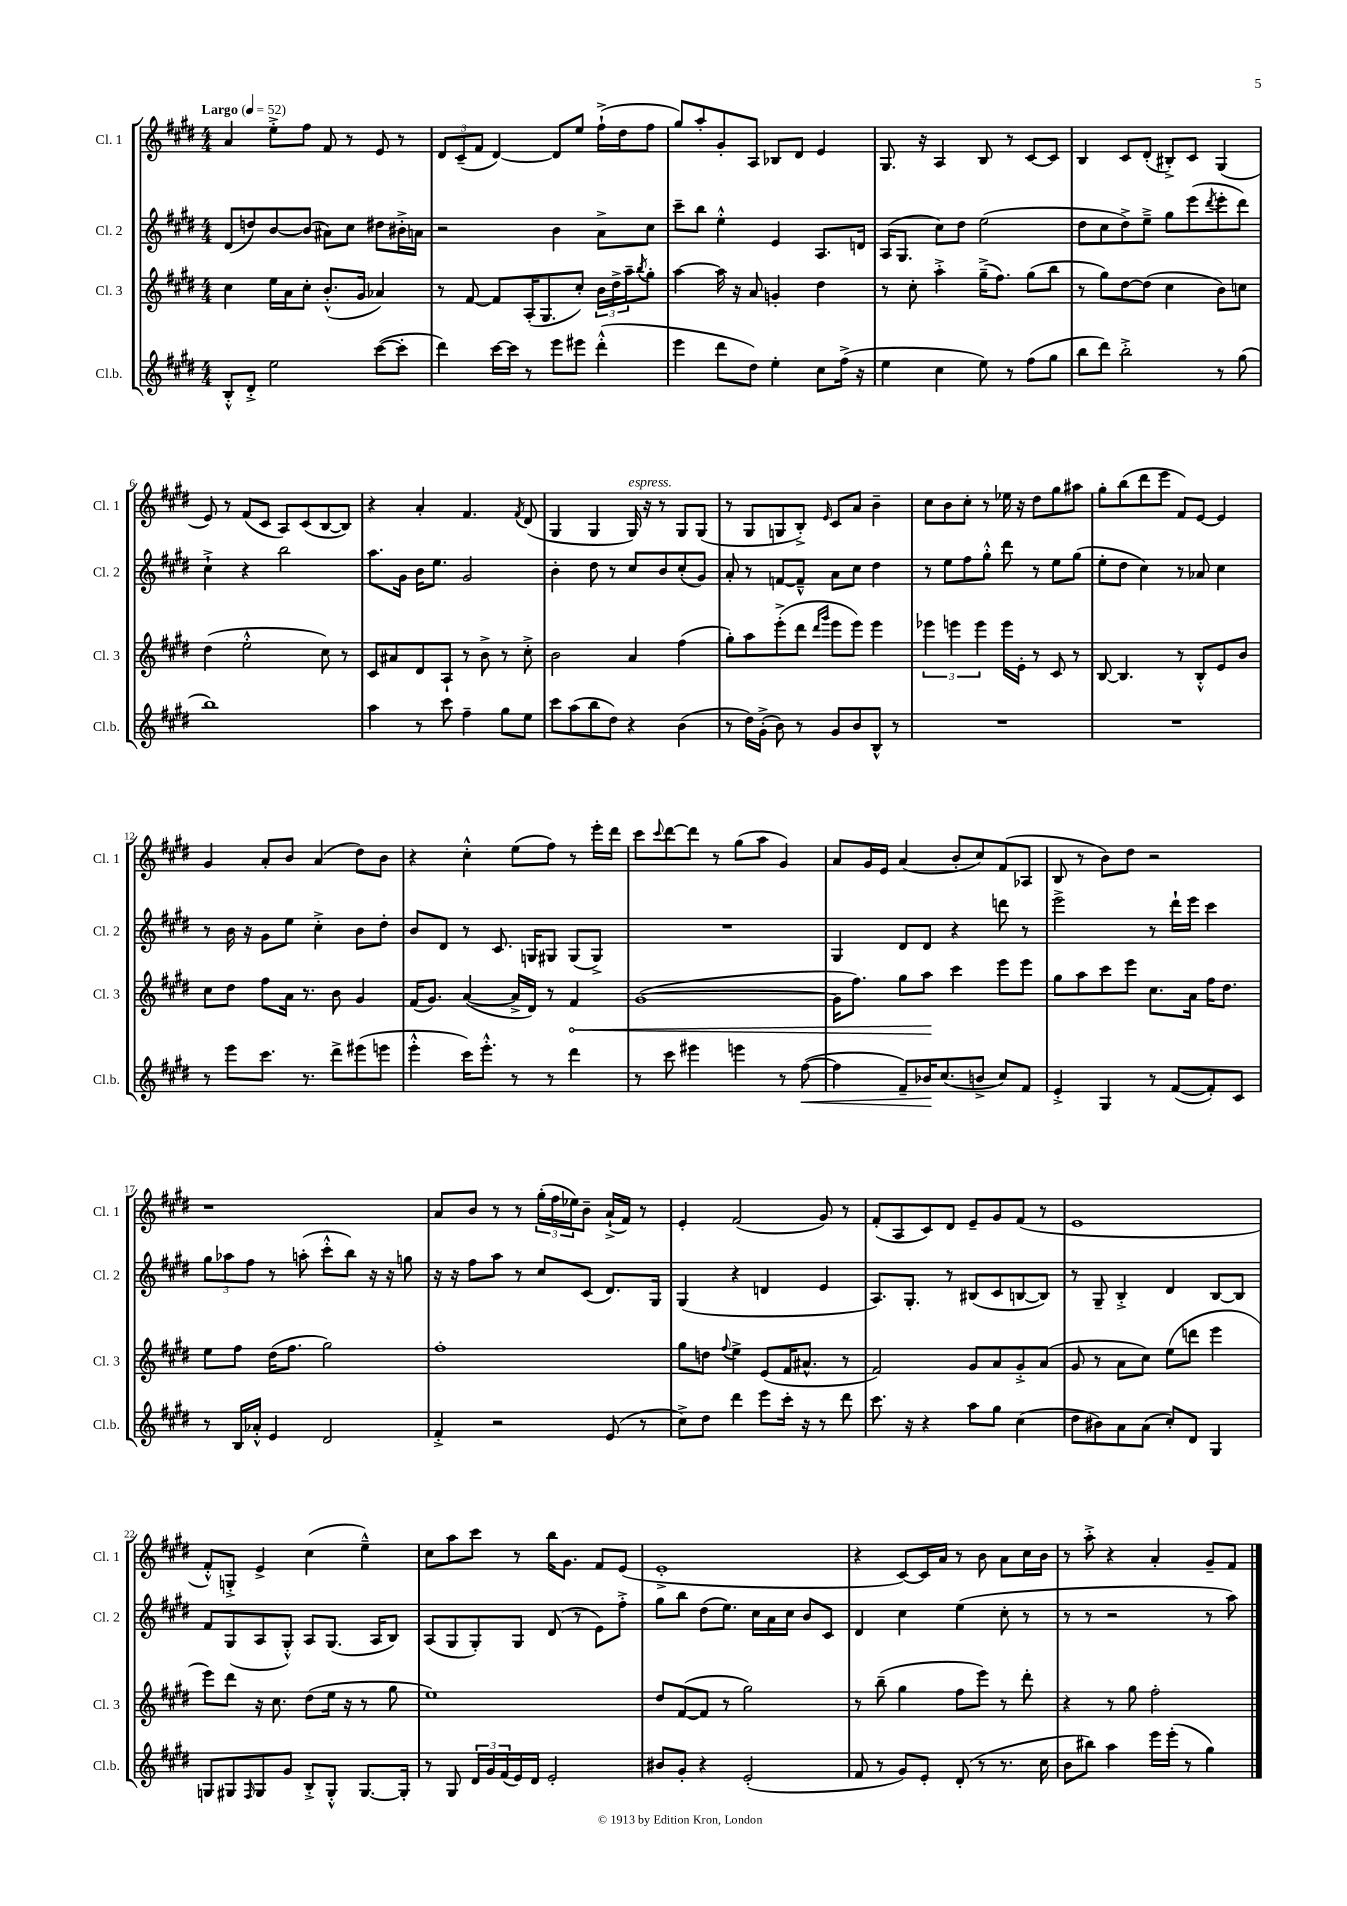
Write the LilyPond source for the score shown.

<<
\new StaffGroup <<
\new Staff = "s0" \with { instrumentName = "Cl. 1" shortInstrumentName = "Cl. 1" } {
    \clef treble \key e \major \numericTimeSignature \time 4/4 \tempo "Largo" 4 = 52
    a'4 e''8-.-> fis''8 fis'8 r8 e'8 r8 |
    \tuplet 3/2 { dis'8 cis'8--( fis'8 } dis'4~) dis'8 e''8 fis''16-!->( dis''16 fis''8 |
    gis''8) a''8-. gis'8-. a8 bes8 dis'8 e'4 |
    gis8. r16 a4 b8 r8 cis'8~ cis'8 |
    b4 cis'8 dis'8-.( bis8-.->) cis'8 gis4( |
    e'8) r8 fis'8( cis'8 a8) cis'8( b8~ b8) |
    r4 a'4-. fis'4. \acciaccatura { fis'8 } dis'8( |
    gis4 gis4 gis16^\markup { \italic "espress." }) r16 r8 gis8 gis8( |
    r8 gis8 g8 b8-.->) \grace { e'16 } cis'8 a'8 b'4-- |
    cis''8 b'8 cis''8-. r8 ees''16 r16 dis''8 gis''8 ais''8 |
    gis''8-. b''8( dis'''8 e'''8 fis'8) e'8~ e'4 |
    gis'4 a'8-. b'8 a'4( dis''8) b'8 |
    r4 cis''4-.-^ e''8( fis''8) r8 e'''16-. dis'''16 |
    cis'''8 \appoggiatura { cis'''8 } dis'''8~ dis'''8 r8 gis''8( a''8 gis'4) |
    a'8 gis'16 e'16 a'4( b'8-. cis''8) fis'8( aes8 |
    b8 r8 b'8) dis''8 r2 |
    r1 |
    a'8 b'8 r8 r8 \tuplet 3/2 { gis''16-.( fis''16 ees''16) } b'8-- a'16-!->( fis'16) r8 |
    e'4-. fis'2( gis'8) r8 |
    fis'8-.( a8 cis'8) dis'8 e'8-- gis'8 fis'8( r8 |
    e'1 |
    fis'8-.-^) g8-.-> e'4-> cis''4( e''4---^) |
    cis''8 a''8 cis'''8 r8 b''16 gis'8. fis'8 e'8( |
    e'1-.-> |
    r4 cis'8~) cis'16 a'16 r8 b'8 a'8 cis''16 b'16 |
    r8 a''8-.-> r4 a'4-. gis'8-- fis'8 \bar "|." |
}
\new Staff = "s1" \with { instrumentName = "Cl. 2" shortInstrumentName = "Cl. 2" } {
    \clef treble \key e \major \numericTimeSignature \time 4/4
    dis'8( d''8) b'8~ b'8( ais'8) cis''8 dis''8 bis'16-.-> a'16 |
    r2 b'4 a'8-> cis''8 |
    cis'''8-- b''8 e''4-.-^ e'4 a8. d'16 |
    a16( gis8. cis''8) dis''8 e''2( |
    dis''8 cis''8 dis''8->) e''8---> gis''8 e'''8( \acciaccatura { dis'''8 } e'''8-. dis'''8) |
    cis''4-!-> r4 b''2 |
    a''8. gis'16 b'16 e''8. gis'2 |
    b'4-. dis''8 r8 cis''8 b'8 cis''8-.( gis'8) |
    a'8-. r8 f'8~ f'8---^ a'8 cis''8 dis''4 |
    r8 e''8 fis''8 gis''8-.-^ dis'''8 r8 e''8 gis''8( |
    e''8-. dis''8 cis''4) r8 aes'8 cis''4 |
    r8 b'16 r16 gis'8 e''8 cis''4-.-> b'8 dis''8-. |
    b'8 dis'8 r8 cis'8. g16 gis8 gis8( gis8->) |
    R1 |
    gis4 dis'8 dis'8 r4 d'''8 r8 |
    e'''2-> r8 dis'''16-! e'''16 cis'''4 |
    \tuplet 3/2 { gis''8 aes''8 fis''8 } r8 a''8-.( cis'''8-.-^ b''8) r16 r16 g''8 |
    r16 r16 fis''8 a''8 r8 cis''8 cis'8( dis'8.) gis16 |
    gis4( r4 d'4 e'4 |
    a8.) gis8.-. r8 bis8( cis'8 b8~ b8) |
    r8 gis8-- b4-.-> dis'4 b8~ b8 |
    fis'8 gis8( a8 gis8-.-^) a8 gis8.( a16 b8) |
    a8( gis8 gis8-.) gis8 dis'8( r8 e'8) fis''8-.-> |
    gis''8 b''8 dis''8( e''8.) cis''16 a'16 cis''16 b'8 cis'8 |
    dis'4 cis''4 e''4( cis''8-. r8 |
    r8 r8 r2 r8 a''8) \bar "|." |
}
\new Staff = "s2" \with { instrumentName = "Cl. 3" shortInstrumentName = "Cl. 3" } {
    \clef treble \key e \major \numericTimeSignature \time 4/4
    cis''4 e''16 a'16 cis''8-. b'8.-.-^( gis'16 aes'4) |
    r8 fis'8~ fis'8 a16-.( gis8. cis''8-.) \tuplet 3/2 { b'16 dis''16-> a''16-- } \acciaccatura { b''8 } gis''8-. |
    a''4~ a''16 r16 a'8 g'4-. dis''4 |
    r8 cis''8-. a''4-.-> gis''16--->( fis''8.) gis''8( b''8 |
    r8 gis''8) dis''8~ dis''8( cis''4 b'8) c''8 |
    dis''4( e''2-.-^ cis''8) r8 |
    cis'8 ais'8 dis'8 a8-! r8 b'8-> r8 cis''8-.-> |
    b'2 a'4 fis''4( |
    gis''8-.) a''8 e'''8-.->( dis'''8 \grace { dis'''16 gis'''16 } e'''8 e'''8) e'''4 |
    \tuplet 3/2 { ees'''4 e'''4 e'''4 } e'''16 e'16-. r8 cis'8 r8 |
    b8~ b4. r8 b8-.-^ e'8 b'8 |
    cis''8 dis''8 fis''8 a'16 r8. b'8 gis'4 |
    fis'16( gis'8.) a'4~( a'16-> dis'16) r8 \once \override Hairpin.circled-tip = ##t fis'4\< |
    gis'1~( |
    gis'16 fis''8.) gis''8 a''8\! cis'''4 e'''8 e'''8 |
    gis''8 a''8 cis'''8 e'''8 cis''8. a'16 fis''16 dis''8. |
    e''8 fis''8 dis''16( fis''8. gis''2) |
    fis''1-. |
    gis''8 d''8 \appoggiatura { fis''8 } e''4-> e'8( fis'16 ais'8.-^ r8 |
    fis'2) gis'8 a'8 gis'8-.-> a'8( |
    gis'8 r8 a'8 cis''8) e''8( d'''8 e'''4 |
    e'''8) dis'''8 r16 cis''8. dis''8( e''16 r16 r8 gis''8 |
    e''1) |
    dis''8 fis'8~( fis'8 r8 gis''2) |
    r8 b''8--( gis''4 fis''8 e'''8) r8 dis'''8-. |
    r4 r8 gis''8 fis''2-. \bar "|." |
}
\new Staff = "s3" \with { instrumentName = "Cl.b." shortInstrumentName = "Cl.b." } {
    \clef treble \key e \major \numericTimeSignature \time 4/4
    b8-.-^ dis'8-.-> e''2 cis'''8~( cis'''8-. |
    dis'''4) cis'''16~ cis'''16 r8 e'''8 eis'''8 dis'''4-.-^( |
    e'''4 dis'''8 dis''8) e''4-. cis''8 fis''16->( r16 |
    e''4 cis''4 e''8) r8 fis''8( gis''8 |
    b''8 dis'''8) b''2-.-> r8 gis''8( |
    b''1) |
    a''4 r8 cis'''8 fis''4-- gis''8 e''8 |
    cis'''8 a''8( b''8 dis''8) r4 b'4( |
    r8 dis''16) gis'16-.->( b'8) r8 gis'8 b'8 b8-^ r8 |
    R1 |
    R1 |
    r8 e'''8 cis'''8. r8. dis'''8-> eis'''8( e'''8 |
    e'''4-.-^ cis'''16) e'''8.-.-^ r8 r8 dis'''4 |
    r8 cis'''8 eis'''4 e'''4 r8 fis''8~\<( |
    fis''4 fis'8--) bes'16\! cis''8.( b'8-> cis''8) fis'8 |
    e'4-.-> gis4 r8 fis'8~( fis'8-.) cis'8 |
    r8 b16 aes'16-.-^ e'4 dis'2 |
    fis'4-.-> r2 e'8( r8 |
    cis''8->) dis''8 dis'''4 e'''8 cis'''16-. r16 r8 dis'''8 |
    cis'''8. r16 r4 a''8 gis''8 cis''4( |
    dis''8 bis'8) a'8 a'8( cis''8-.) dis'8 gis4 |
    g8 gis8 \grace { fis16 } gis8 gis'8 b8-.-> gis8-.-^ gis8.~ gis16-. |
    r8 gis8 \tuplet 3/2 { dis'16 gis'16 fis'16( } e'16) dis'16 e'2-. |
    bis'8 gis'8-. r4 e'2-.( |
    fis'8 r8 gis'8) e'8-. dis'8-.( r8 r8. cis''16 |
    b'8 bis''8) a''4 e'''16 e'''16-.( r8 gis''4) \bar "|." |
}
>>
>>
